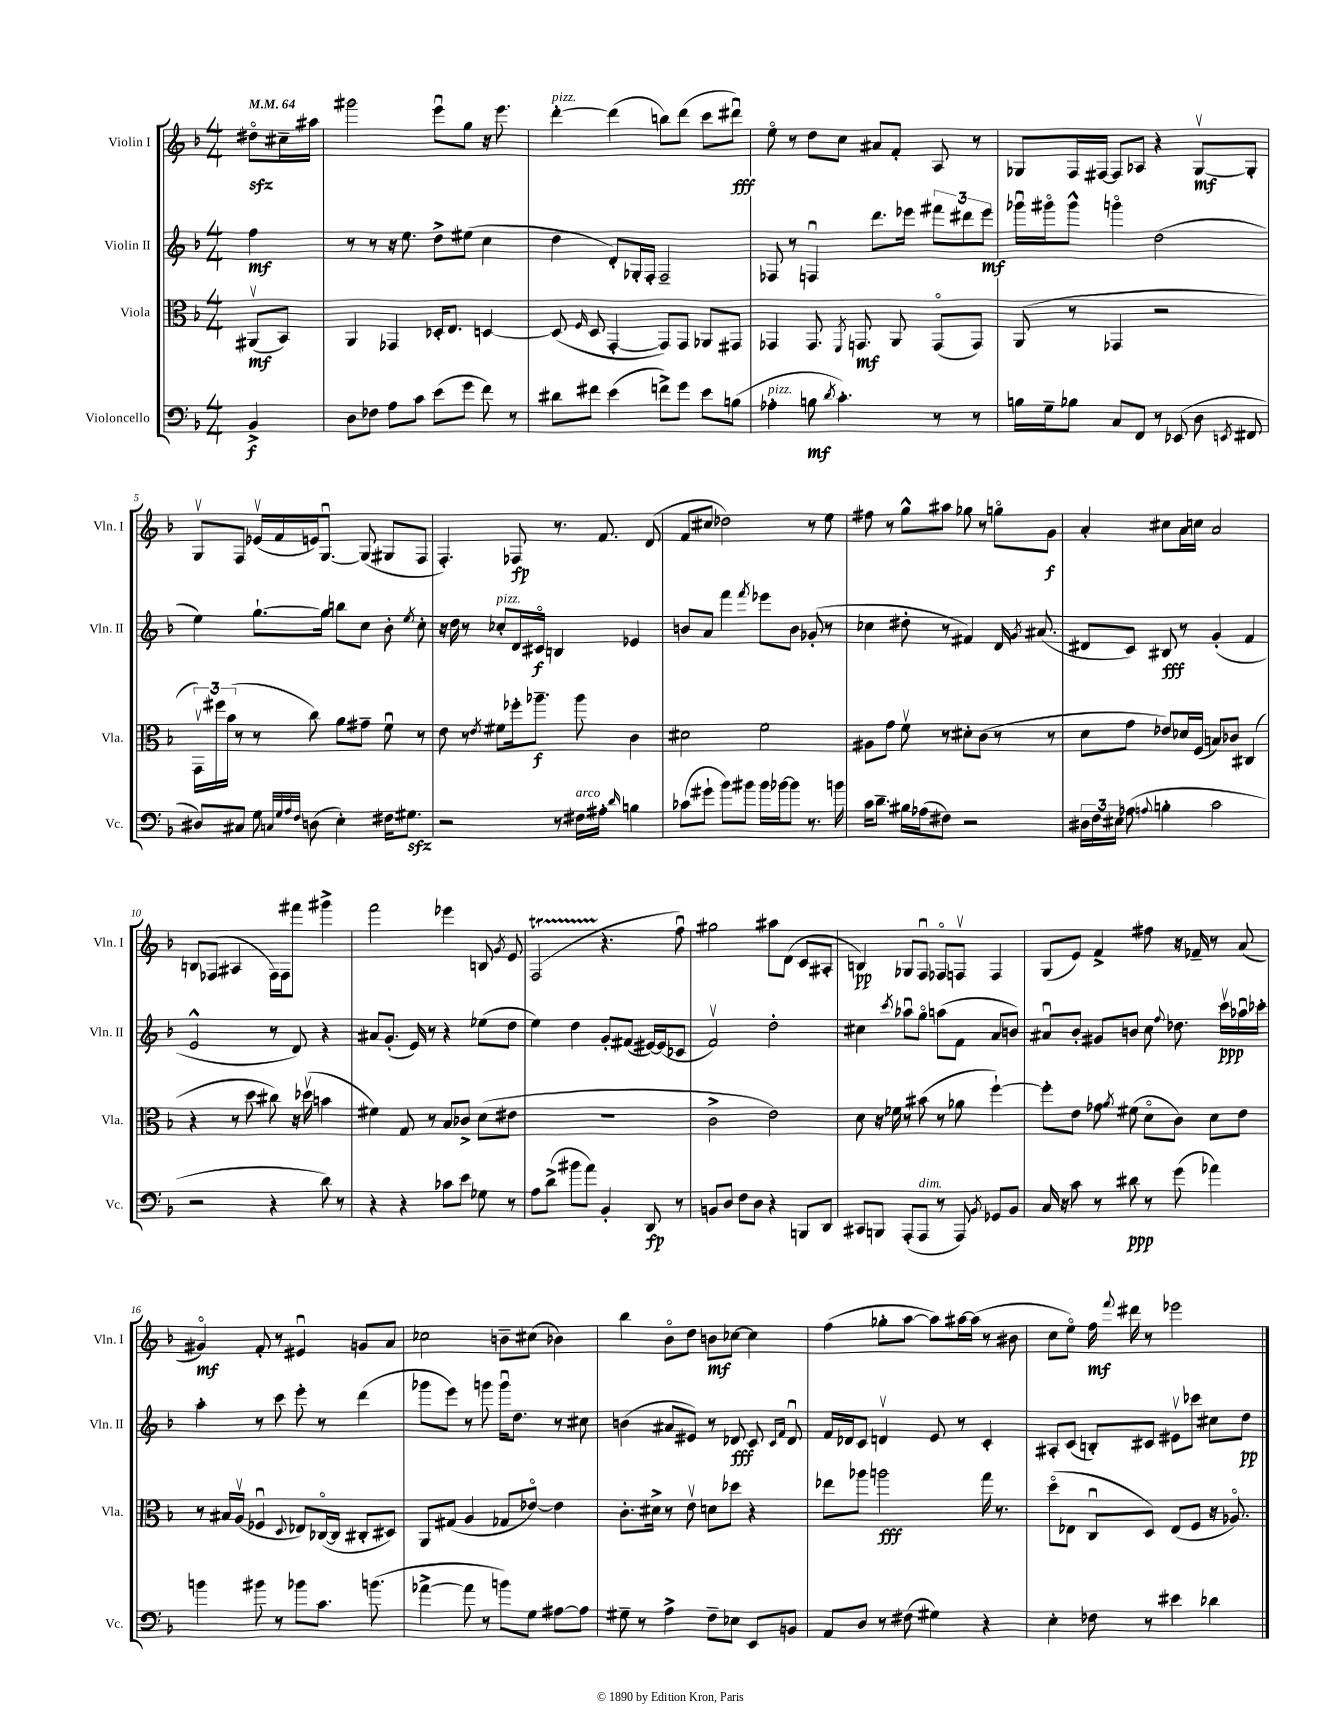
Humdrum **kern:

**kern	**kern	**kern	**kern
*staff4	*staff3	*staff2	*staff1
*clefF4	*clefC3	*clefG2	*clefG2
*k[b-]	*k[b-]	*k[b-]	*k[b-]
*M4/4	*M4/4	*M4/4	*M4/4
*MM64	*MM64	*MM64	*MM64
4BB-^	(8AA#v	4ff	8dd#o
.	8BB-)	.	16cc#~
.	.	.	16aa#
=	=	=	=
8D	4AA	8r	2ggg#
8F-	.	8r	.
8A	4GG-	16r	.
.	.	8.ee	.
8c	.	.	.
(8e	16D-'	8dd^	8eeeu
.	8.E	.	.
8g	.	(8ee#	8gg
8f)	[4D	4cc	16r
.	.	.	8.eee
8r	.	.	.
=	=	=	=
8d#	(8D]	4dd	[4ddd'
.	16qqF	.	.
8f#	8D	.	.
(4e	[4GG'	8d')	(4ddd]
.	.	16G-'	.
.	.	16F'	.
8f^)	8GG])	2F~	8bb)
8g	8GG	.	(8ddd
8e	8AA-	.	8ccc
(8B	8GG#	.	8ddd#u)
=	=	=	=
4A-'	4GG-	8F-	8eeo
.	.	8r	8r
8B	8.GG-	4Fu	8dd
8qd	.	.	.
4.c')	.	.	8cc
.	8qFF	.	.
.	8.GG	.	.
.	.	8.ddd	8a#
.	8AA	.	8f'
.	.	16eee-	.
8r	(8GGo	12fff#	8A
.	.	12ddd#	.
8r	8GG)	.	8r
.	.	12eee-	.
=	=	=	=
16B	(8AA	16ggg-u	8G-
16G~	.	16ggg#o	.
8B-	8r	8ggg#^^	16F
.	.	.	[16F#
8C	4GG-	4gggo	8F#]
8FF	.	.	8A-
8r	2r	(2dd	4r
(8EE-	.	.	.
8D	.	.	[8G-v
8qEE	.	.	.
8FF#	.	.	8G-']
=	=	=	=
8D#)	24GGv)	4ee)	8Gv
.	24ff#	.	.
.	(24b-	.	.
8C#	8r	.	8F
8G	8r	[8.gg`	(16e-v
.	.	.	16f
32qqC	.	.	.
32qqG	.	.	.
32qqA	.	.	.
32qqF	.	.	.
(8D	8cc)	.	16e)
.	.	16gg]	[8.Gu
4E')	8a	8bb	.
.	8g#~	8cc	(8G]
16F#	8fu	8b-'	8G#
8.G#	.	.	.
.	.	8qee	.
.	8r	8cc'	8F
=	=	=	=
2r	8e	16r	4.F')
.	.	16dd	.
.	8r	8r	.
.	8qe	.	.
.	8f#	8cc-'	.
.	16ff-'	16d	8F-
.	8.aa-~	16c#o	.
8r	.	4B	8.r
16F#	8aa-	.	.
16A#'	.	.	8.f
16qqd	.	.	.
4B	4c	4e-	.
.	.	.	(8d
=	=	=	=
(8c-	2d#	8b	8f
8g#`	.	8a	8cc#
8b-)	.	4fff	2dd-)
8b#	.	.	.
.	.	8qfff	.
16b#	2f	8eee-	.
[16b-	.	.	.
8b-]	.	8b	.
8.r	.	(8g-'	8r
.	.	8r	8ee
16b	.	.	.
=	=	=	=
16c	8A#	4cc-	8ff#
8.d~	.	.	.
.	8g	.	8r
16B#	8fv	8dd#'	8gg^^
(16A-	.	.	.
8F#)	8r	8r	8aa#
2r	8d#'	4f#)	8gg-
.	(8c	.	8r
.	8r	16d	8ggo
.	.	8qg	.
.	.	(8.a#	.
.	8r	.	8g
=	=	=	=
24D#	8d	8d#	4a'
24F	.	.	.
24E#	.	.	.
(8A-	8g	8c)	.
8qqA	.	.	.
4B'	8e-)	8B#	8cc#
.	16d-	8r	16a
.	(16F	.	16cc
2c	8B)	(4g'	2a
.	8c-	.	.
.	(4C#	4f	.
=	=	=	=
2r	4r	2e^^	8B
.	.	.	(8F-
.	8r	.	4A#
.	8dd	.	.
4r	8cc#)	8r	16F-)
.	.	.	16F-
.	16r	8d)	8fff#
.	(16dd-v	.	.
8d)	4b	4r	4ggg#^
8r	.	.	.
=	=	=	=
4r	4f#)	8a#	2fff
.	.	(8.g'	.
4r	8G	.	.
.	.	16e)	.
.	8r	8r	.
8c-	8B-	4r	4eee-
8e	8c-^	.	.
8G-	(8d	(8ee-	8B
.	.	.	8qg
8r	8e#	8dd	8e
=	=	=	=
8A	1r	4ee)	(2F
(8d^	.	.	.
8b#	.	4dd	.
8a)	.	.	.
4BB-'	.	8g'	4.r
.	.	(8f#	.
8DD	.	[16e#)	.
.	.	(16e#]	.
8r	.	8c-	8ffu)
=	=	=	=
8BB	2c^	2fv)	2gg#
8D	.	.	.
8F	.	.	.
8D	.	.	.
4r	2e)	2dd'	8aa#
.	.	.	(8d
8BBB	.	.	8c
8DD	.	.	8A#'
=	=	=	=
8CC#	8d	4cc#	4B)
8BBB	16r	.	.
.	16f-	.	.
.	.	8qccc	.
(8AAA'	8r	8aa-u	8G-
8AAA	(8b#	8ggo	8Fu
8r	8r	(8aa	8F-o
8AAA)	8a-	8f	8Fv
8qBB-	.	.	.
8GG-	[4ff`)	8a	4F
8BB-	.	8b)	.
=	=	=	=
16C	8ff']	8a#u	(8G
16r	.	.	.
8c	8e	8b-'	8e)
8r	8g-	8g#	4f^
.	8qa	.	.
8d#	(8f#	8b	.
8r	8do	8cc	8ff#
.	.	8qqff	.
(8g	8c)	8.dd-	16r
.	.	.	16f-~
4a-)	8d	.	8r
.	.	16cccv	.
.	8e	16aa-u	(8a
.	.	16ccc-'	.
=	=	=	=
4b	8r	4aa'	4g#o)
.	16B#	.	.
.	(16Av	.	.
8b#	4F-u	8r	8f'
8r	.	8ccc	8r
.	8qqD	.	.
8b-	8E-)	8eee'	4e#u
8.c	([16C-o	8r	.
.	16C-]	.	.
.	8C#'	(4ddd	8g
(8.b	.	.	.
.	8D#)	.	8a
=	=	=	=
[4a-^	8AA	8ggg-	2cc-
.	(8G#	8eee)	.
8a-]	4A	8r	.
8r	.	8ggg	.
8b)	8G-	16gggu	8b~
.	.	8.dd	.
8G	[8e-o)	.	(8cc#
[8A#	4e-]	8r	4b-)
8A#]	.	8cc#	.
=	=	=	=
8G#~	8.c'	(4b	4bb-
8r	.	.	.
.	16d#^	.	.
4A^	8r	8a#	8b-o
.	8ev	8e#)	8dd
8F~	8d	8r	8b
8E-	8dd-	8d-	[8cc-
8EE	4r	8c	4cc-]
.	.	16qqc	.
.	.	16qqf	.
8BB	.	8d-u	.
=	=	=	=
8AA	8ee-	16f	(4ff
.	.	16d-	.
8D	8aa-	8c	.
8r	2aa	4dv	8gg-'
(8F#	.	.	[8aa
4G#)	.	8e	8aa])
.	.	8r	[16aa#
.	.	.	(16aa#]
4r	16gg	4c'	8r
.	8.r	.	.
.	.	.	8b#
=	=	=	=
4E'	(8ddo	8A#'	8cc
.	8E-	(8c	8eeo)
8F-	8Cu	8B')	16ff
.	.	.	8qqfff
.	.	.	16ddd#
8r	8D)	8c#	8r
4e#	(8E-	8e#v	2eee-
.	8F	8ccc-	.
4d-	16r	8cc#	.
.	8.A-o)	.	.
.	.	8dd	.
==	==	==	==
*-	*-	*-	*-
